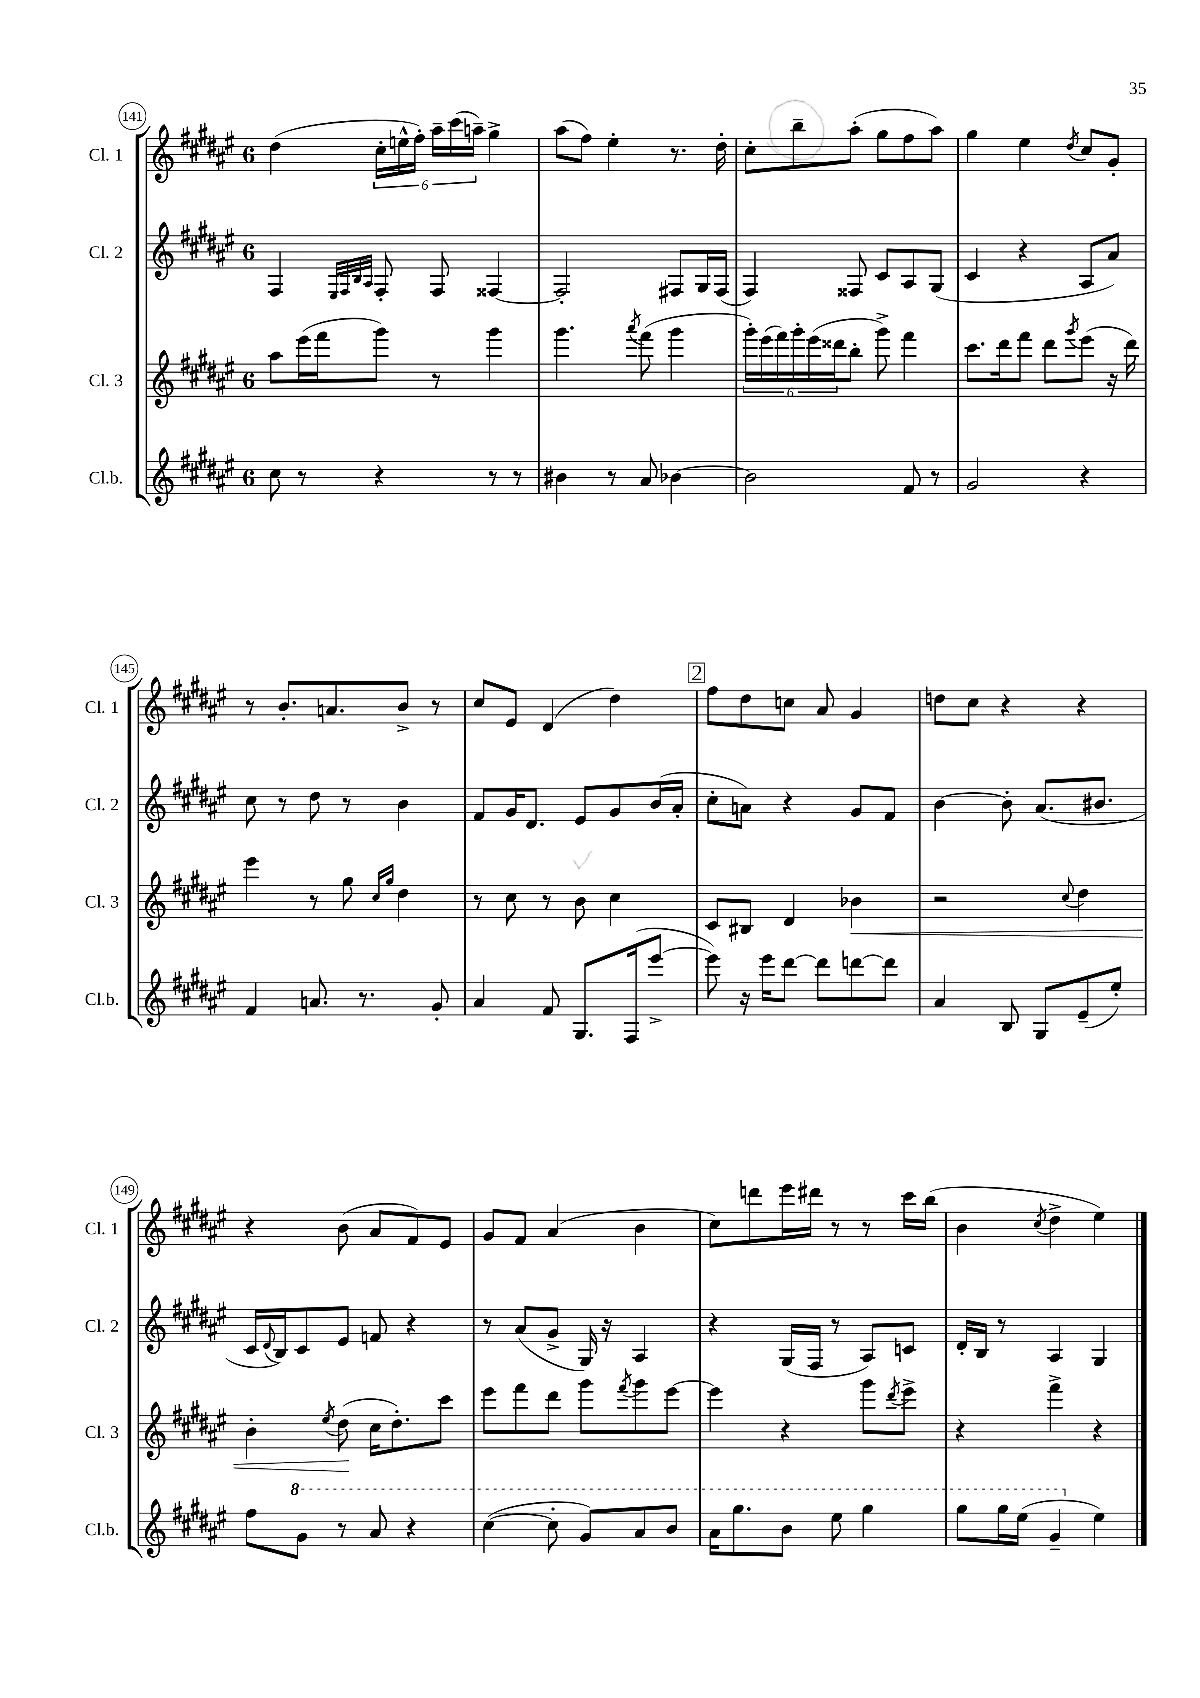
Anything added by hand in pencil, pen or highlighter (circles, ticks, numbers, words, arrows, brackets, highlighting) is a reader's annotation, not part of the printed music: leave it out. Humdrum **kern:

**kern	**kern	**kern	**kern
*staff4	*staff3	*staff2	*staff1
*clefG2	*clefG2	*clefG2	*clefG2
*k[f#c#g#d#a#e#]	*k[f#c#g#d#a#e#]	*k[f#c#g#d#a#e#]	*k[f#c#g#d#a#e#]
*M6/8	*M6/8	*M6/8	*M6/8
8cc#\	8aa#\L	4F#/	(4dd#\
8r	(16eee#\L	.	.
.	16fff#\J	.	.
.	.	32qqE#/LLL	.
.	.	32qqF#/	.
.	.	32qqB/	.
.	.	32qqA#/JJJ	.
4r	8ggg#\J)	8F#'/	24cc#'\LL
.	.	.	24ee^^\
.	.	.	24ff#'\JJ)
.	8r	8F#/	24aa#~\LL
.	.	.	(24ccc#\
.	.	.	24aa~\JJ)
8r	4ggg#\	[4F##/	4gg#^\
8r	.	.	.
=	=	=	=
4b#\	4.ggg#\	2F##'/]	(8aa#\L
.	.	.	8ff#\J)
8r	.	.	4ee#'\
.	8qaaa#/	.	.
8a#/	(8fff#\	.	.
[4b-\	4ggg#\	8F#/L	8.r
.	.	16G#/L	.
.	.	(16F#/JJ	16dd#'\
=	=	=	=
2b-\]	24ggg#'\LL)	4F#/)	8cc#'\L
.	(24eee#\	.	.
.	24fff#\)	.	.
.	24ggg#'\	.	8bb~\
.	(24eee#\	.	.
.	24ddd##\J	.	.
.	8bb'\J	8F##/	(8aa#'\J
.	8ggg#^\)	8c#/L	8gg#\L
8f#/	4fff#\	8A#/	8ff#\
8r	.	(8G#/J	8aa#\J)
=	=	=	=
2g#/	8.ccc#\L	4c#/	4gg#\
.	16ddd#\k	.	.
.	8fff#\J	4r	4ee#\
.	8ddd#\L	.	.
.	8qggg#/	.	8qdd#/
4r	(8eee#\J	8A#/L	8cc#/L
.	16r	8a#/J)	8g#'/J
.	16ddd#\)	.	.
=	=	=	=
4f#/	4eee#\	8cc#\	8r
.	.	8r	8.b'/L
8.a/	8r	8dd#\	.
.	.	.	8.a/
.	8gg#\	8r	.
8.r	.	.	.
.	16qqcc#/LL	.	.
.	16qqgg#/JJ	.	.
.	4dd#\	4b\	8b^/J
8g#'/	.	.	8r
=	=	=	=
4a#/	8r	8f#/L	8cc#/L
.	8cc#\	16g#/K	8e#/J
.	.	8.d#/J	.
8f#/	8r	.	(4d#/
8.G#/L	8b\	8e#/L	.
.	4cc#\	8g#/	4dd#\)
(16F#/k	.	.	.
[8eee#^/J	.	(16b/L	.
.	.	16a#'/JJ	.
=	=	=	=
8eee#\])	8c#/L	8cc#'\L	8ff#\L
16r	8B#/J	8a\J)	8dd#\
16eee#\LK	.	.	.
[8ddd#\J	4d#/	4r	8cc\J
8ddd#\]L	.	.	8a#/
[8ddd\	4b-\	8g#/L	4g#/
8ddd\]J	.	8f#/J	.
=	=	=	=
4a#/	2r	[4b\	8dd\L
.	.	.	8cc#\J
8B/	.	8b'\]	4r
8G#/L	.	(8.a#/L	.
.	8qqcc#/	.	.
(8e#~/	4dd#\	.	4r
.	.	8.b#/J	.
8ee#'/J)	.	.	.
=	=	=	=
8ff#\L	4b'\	16c#/LL	4r
.	.	8qqd#/	.
.	.	16B/J)	.
8gg#\J	.	8c#/	.
.	8qee#/	.	.
8r	(8dd#\	8e#/J	(8b\
8aa#/	16cc#\LK	8f/	8a#/L
.	8.dd#'\)	.	.
4r	.	4r	8f#/)
.	8ccc#\J	.	8e#/J
=	=	=	=
([4ccc#\	8eee#\L	8r	8g#/L
.	8fff#\	(8a#/L	8f#/J
8ccc#'\]	8ddd#\J	8g#^/J	(4a#/
8gg#/L)	8ggg#\L	16G#/)	.
.	.	16r	.
.	8qfff#/	.	.
8aa#/	8ggg#\	4A#/	4b\
8bb/J	[8eee#\J	.	.
=	=	=	=
16aa#\LK	4eee#\]	4r	8cc#\L)
8.ggg#\	.	.	.
.	.	.	8ddd\
8bb\J	4r	(16G#/LL	16eee#\L
.	.	16F#/JJ	16ddd#\JJ
8eee#\	.	8r	8r
4ggg#\	8ggg#\L	8A#/L)	8r
.	8qddd#/	.	.
.	8eee#^\J	8c/J	16ccc#\LL
.	.	.	(16bb\JJ
=	=	=	=
8ggg#\L	4r	16d#'/LL	4b\
.	.	16B/JJ	.
16ggg#\L	.	8r	.
(16eee#\JJ	.	.	.
.	.	.	8qcc#/
4gg#~/	4fff#^\	4A#/	4dd#^\
4ee#\)	4r	4G#/	4ee#\)
==	==	==	==
*-	*-	*-	*-
